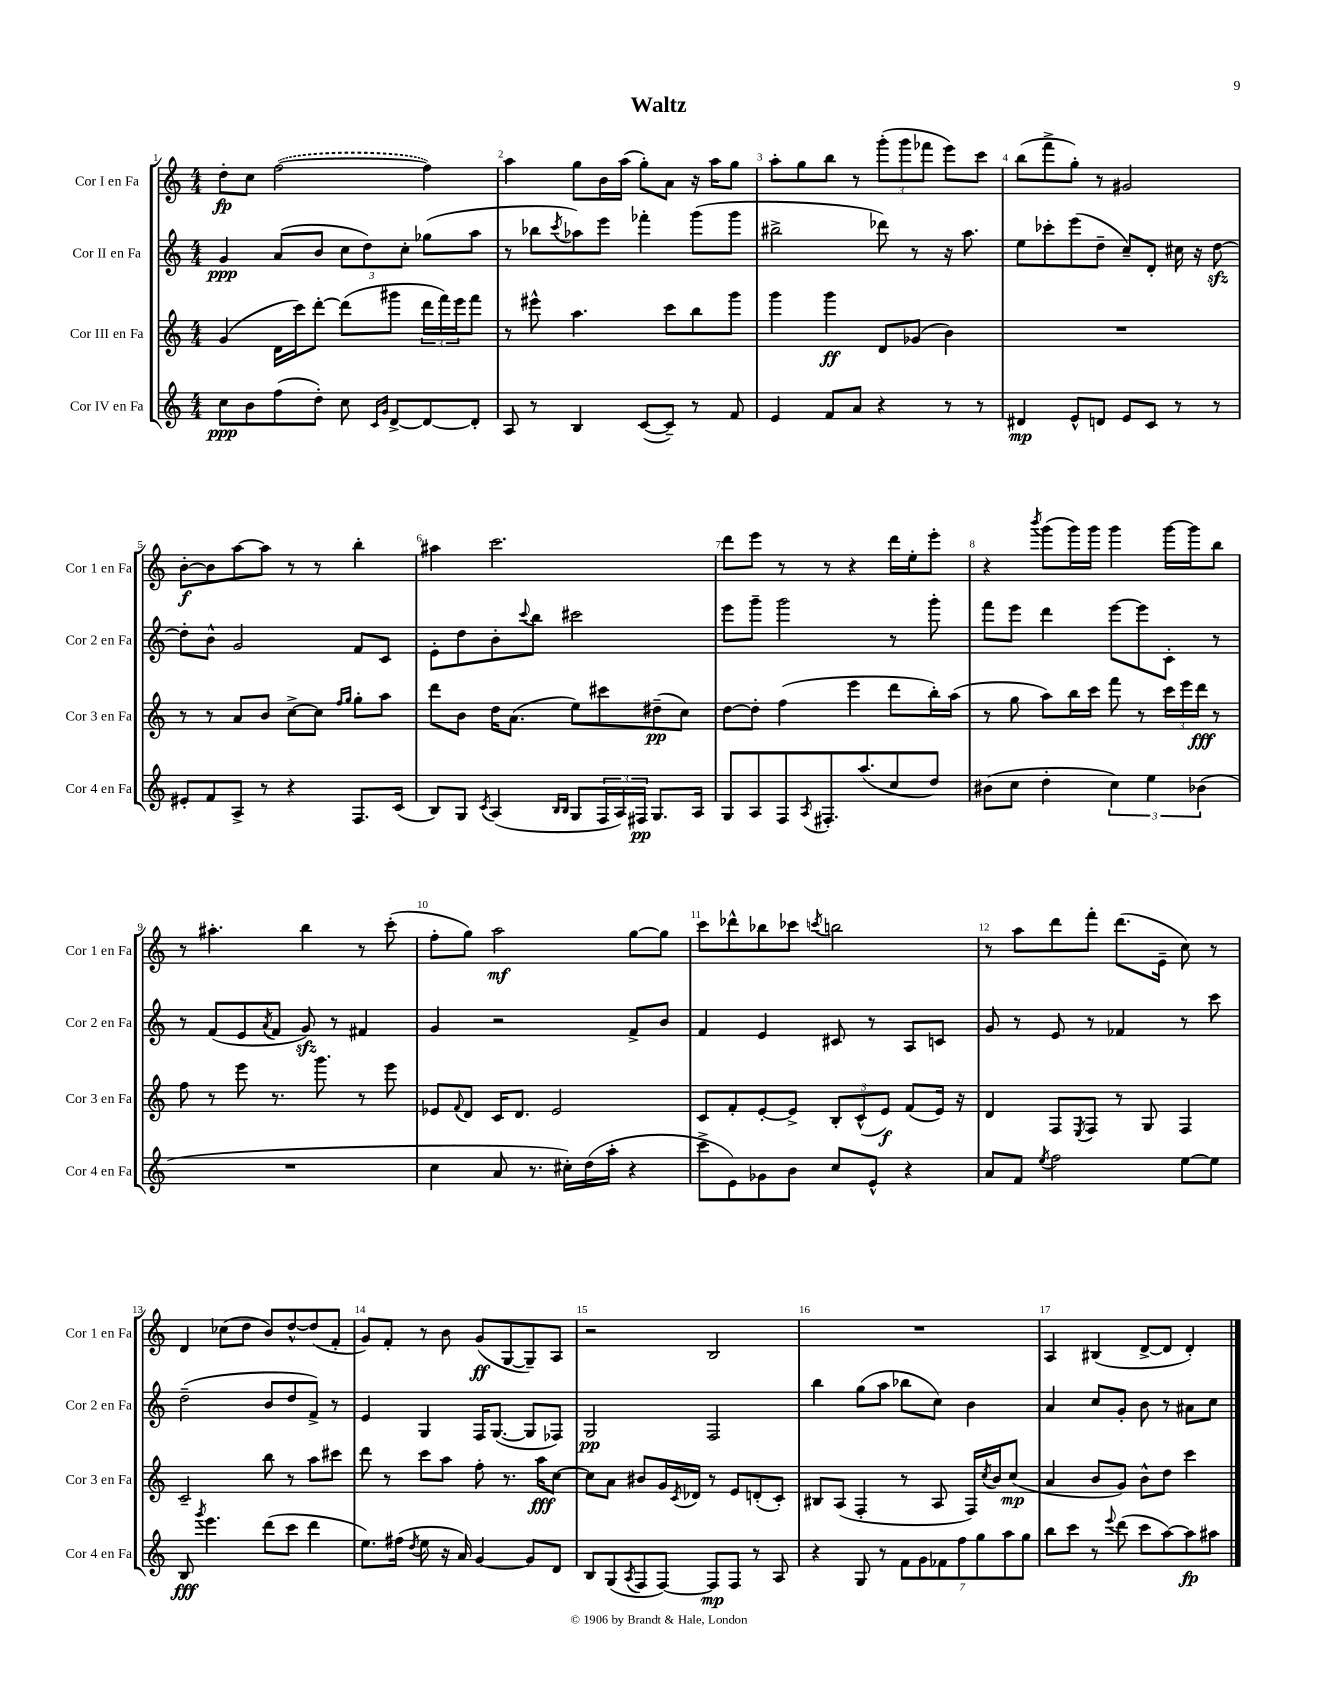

**kern	**dynam	**kern	**dynam	**kern	**dynam	**kern	**dynam
*part4	*part4	*part3	*part3	*part2	*part2	*part1	*part1
*staff4	*staff4	*staff3	*staff3	*staff2	*staff2	*staff1	*staff1
*I"Cor IV en Fa	*	*I"Cor III en Fa	*	*I"Cor II en Fa	*	*I"Cor I en Fa	*
*I'Cor 4 en Fa	*	*I'Cor 3 en Fa	*	*I'Cor 2 en Fa	*	*I'Cor 1 en Fa	*
*clefG2	*	*clefG2	*	*clefG2	*	*clefG2	*
*k[]	*	*k[]	*	*k[]	*	*k[]	*
*M4/4	*	*M4/4	*	*M4/4	*	*M4/4	*
=1	=1	=1	=1	=1	=1	=1	=1
8cc\L	ppp	(4g/	.	4g/	ppp	8dd'\L	fp
8b\	.	.	.	.	.	8cc\J	.
(8ff\	.	16d\LL	.	(8a/L	.	([2ff\	.
.	.	16ccc\J)	.	.	.	.	.
8dd'\J)	.	[8ddd'\J	.	8b/J	.	.	.
8cc\	.	(8ddd\L]	.	12cc\L	.	.	.
.	.	.	.	12dd\)	.	.	.
16qqc/LL	.	.	.	.	.	.	.
16qqg/JJ	.	.	.	.	.	.	.
[8d^/L	.	8ggg#X\J	.	.	.	.	.
.	.	.	.	12cc'\J	.	.	.
8d/_	.	24ddd\LL	.	(8gg-X\L	.	4ff\])	.
.	.	24fff\)	.	.	.	.	.
.	.	24eee\J	.	.	.	.	.
8d'/J]	.	8fff\J	.	8aa\J	.	.	.
=2	=2	=2	=2	=2	=2	=2	=2
8A/	.	8r	.	8r	.	4aa\	.
8r	.	8eee#X^^\	.	8bb-X\L	.	.	.
.	.	.	.	8qccc/	.	.	.
4B/	.	4.aa\	.	8aa-X\)	.	8gg\L	.
.	.	.	.	8eee\J	.	16b\L	.
.	.	.	.	.	.	(16aa\JJ	.
([8c/L	.	.	.	4fff-X'\	.	8gg'\L)	.
8c~/J])	.	8ccc\L	.	.	.	8a\J	.
8r	.	8bb\	.	(8ggg\L	.	16r	.
.	.	.	.	.	.	16aa\KL	.
8f/	.	8ggg\J	.	8ggg\J	.	8gg\J	.
=3	=3	=3	=3	=3	=3	=3	=3
4e/	.	4ggg\	.	2bb#X^\	.	8aa'\L	.
.	.	.	.	.	.	8gg\	.
8f/L	.	4ggg\	ff	.	.	8bb\J	.
8a/J	.	.	.	.	.	8r	.
4r	.	8d/L	.	8ddd-X\)	.	(12ggg'\L	.
.	.	.	.	.	.	12ggg\	.
.	.	(8g-X/J	.	8r	.	.	.
.	.	.	.	.	.	12fff-X\J	.
8r	.	4b\)	.	16r	.	8eee\L)	.
.	.	.	.	8.aa\	.	.	.
8r	.	.	.	.	.	8ccc\J	.
=4	=4	=4	=4	=4	=4	=4	=4
4d#X/	mp	1r	.	8ee\L	.	(8bb\L	.
.	.	.	.	8ccc-X'\	.	8fff^\	.
8e^^/L	.	.	.	(8eee\	.	8gg'\J)	.
8dn/J	.	.	.	8dd~\J	.	8r	.
8e/L	.	.	.	8cc~/L)	.	2g#X/	.
8c/J	.	.	.	8d'/J	.	.	.
8r	.	.	.	16cc#X\	.	.	.
.	.	.	.	16r	.	.	.
8r	.	.	.	[8ddzz\	.	.	.
!!LO:LB:g=z
=5	=5	=5	=5	=5	=5	=5	=5
8e#X'/L	.	8r	.	8dd'\L]	.	[8b'\L	f
8f/	.	8r	.	8b^^\J	.	8b\]	.
8A^/J	.	8a/L	.	2g/	.	[8aa\	.
8r	.	8b/J	.	.	.	8aa\J]	.
4r	.	[8cc^\L	.	.	.	8r	.
.	.	8cc\J]	.	.	.	8r	.
.	.	16qqff/LL	.	.	.	.	.
.	.	16qqgg/JJ	.	.	.	.	.
8.F/L	.	8gg'\L	.	8f/L	.	4bb'\	.
.	.	8aa\J	.	8c/J	.	.	.
(16c/Jk	.	.	.	.	.	.	.
=6	=6	=6	=6	=6	=6	=6	=6
8B/L)	.	8ddd\L	.	8e'\L	.	4aa#X\	.
8G/J	.	8b\J	.	8dd\	.	.	.
8qc/	.	.	.	.	.	.	.
(4A/	.	16dd\KL	.	8b'\	.	2.ccc\	.
.	.	(8.a\J	.	.	.	.	.
.	.	.	.	8qqccc/	.	.	.
.	.	.	.	8bb\J	.	.	.
16qqB/LL	.	.	.	.	.	.	.
16qqB/JJ	.	.	.	.	.	.	.
8G/L	.	8ee\L)	.	2ccc#X\	.	.	.
24F/L	.	8ccc#X\	.	.	.	.	.
24A/)	.	.	.	.	.	.	.
24F#X/JJ	pp	.	.	.	.	.	.
8.G/L	.	(8dd#X~\	pp	.	.	.	.
.	.	8cc\J)	.	.	.	.	.
16A/Jk	.	.	.	.	.	.	.
=7	=7	=7	=7	=7	=7	=7	=7
8G/L	.	[8dd\L	.	8eee\L	.	8ddd\L	.
8A/	.	8dd'\J]	.	8ggg~\J	.	8eee\J	.
8F/	.	(4ff\	.	2ggg\	.	8r	.
8qA/	.	.	.	.	.	.	.
8.F#X'/	.	.	.	.	.	8r	.
.	.	4eee\	.	.	.	4r	.
(8.aa/	.	.	.	.	.	.	.
8cc/	.	8ddd\L	.	8r	.	16ddd\LL	.
.	.	.	.	.	.	16ee'\J	.
8dd/J)	.	16bb'\L)	.	8ggg'\	.	8eee'\J	.
.	.	(16aa\JJ	.	.	.	.	.
=8	=8	=8	=8	=8	=8	=8	=8
(8b#X\L	.	8r	.	8fff\L	.	4r	.
8cc\J	.	8gg\	.	8eee\J	.	.	.
.	.	.	.	.	.	8qbbb/	.
4dd'\	.	8aa\L)	.	4ddd\	.	(8ggg\L	.
.	.	16bb\L	.	.	.	16ggg\L)	.
.	.	16ccc\JJ	.	.	.	16ggg\JJ	.
6cc\)	.	8fff\	.	[8eee\L	.	4ggg\	.
.	.	8r	.	8eee\]	.	.	.
6ee\	.	.	.	.	.	.	.
.	.	24ccc\LL	.	8c'\J	.	[16ggg\LL	.
.	.	24eee\	.	.	.	.	.
.	.	.	.	.	.	16ggg\J]	.
(6b-X\	.	24ddd\JJ	fff	.	.	.	.
.	.	8r	.	8r	.	8bb\J	.
!!LO:LB:g=z
=9	=9	=9	=9	=9	=9	=9	=9
1r	.	8ff\	.	8r	.	8r	.
.	.	8r	.	(8f/L	.	4.aa#X'\	.
.	.	8eee\	.	8e/	.	.	.
.	.	.	.	8qa/	.	.	.
.	.	8.r	.	8f/J	.	.	.
.	.	.	.	8gzz/)	.	4bb\	.
.	.	8.ggg\	.	.	.	.	.
.	.	.	.	8r	.	.	.
.	.	8r	.	4f#X/	.	8r	.
.	.	8eee\	.	.	.	(8ccc'\	.
=10	=10	=10	=10	=10	=10	=10	=10
4cc\	.	8e-X/L	.	4g/	.	8ff'\L	.
.	.	8qqf/	.	.	.	.	.
.	.	8d/J	.	.	.	8gg\J)	.
8a/	.	16c/KL	.	2r	.	2aa\	mf
.	.	8.d/J	.	.	.	.	.
8.r	.	.	.	.	.	.	.
.	.	2e-/	.	.	.	.	.
16cc#X'\LL)	.	.	.	.	.	.	.
(16dd\	.	.	.	.	.	.	.
16aa'\JJ	.	.	.	.	.	.	.
4r	.	.	.	8f^/L	.	[8gg\L	.
.	.	.	.	8b/J	.	8gg\J]	.
=11	=11	=11	=11	=11	=11	=11	=11
8ccc^\L	.	8c/L	.	4f/	.	8ccc\L	.
8e\)	.	8f'/	.	.	.	8ddd-X^^\	.
8g-X\	.	[8e'/	.	4e/	.	8bb-X\	.
8b\J	.	8e^/J]	.	.	.	8ccc-X\J	.
.	.	.	.	.	.	8qcccn/	.
8cc/L	.	12B'/L	.	8c#X/	.	2bbn\	.
.	.	(12c^^/	.	.	.	.	.
8e^^/J	.	.	.	8r	.	.	.
.	.	12e/J)	f	.	.	.	.
4r	.	(8f/L	.	8A/L	.	.	.
.	.	16e/Jk)	.	8cn/J	.	.	.
.	.	16r	.	.	.	.	.
=12	=12	=12	=12	=12	=12	=12	=12
8a/L	.	4d/	.	8g/	.	8r	.
8f/J	.	.	.	8r	.	8aa\L	.
8qee/	.	.	.	.	.	.	.
2ff\	.	8F/L	.	8e/	.	8ddd\	.
.	.	8qE/	.	.	.	.	.
.	.	8F/J	.	8r	.	8fff'\J	.
.	.	8r	.	4f-X/	.	(8.ddd\L	.
.	.	8G/	.	.	.	.	.
.	.	.	.	.	.	16e~\Jk	.
[8ee\L	.	4F/	.	8r	.	8cc\)	.
8ee\J]	.	.	.	8ccc\	.	8r	.
!!LO:LB:g=z
=13	=13	=13	=13	=13	=13	=13	=13
8B/	fff	2c~/	.	(2dd~\	.	4d/	.
8qggg/	.	.	.	.	.	.	.
4.eee\	.	.	.	.	.	.	.
.	.	.	.	.	.	(8cc-X\L	.
.	.	.	.	.	.	8dd\J	.
(8ddd\L	.	8bb\	.	8b/L	.	8b/L)	.
8ccc\J	.	8r	.	8dd/	.	[8dd^^/	.
4ddd\	.	8aa\L	.	8f^/J)	.	(8dd/]	.
.	.	8ccc#X\J	.	8r	.	8f'/J	.
=14	=14	=14	=14	=14	=14	=14	=14
8.ee\L)	.	8ddd\	.	4e/	.	8g/L)	.
.	.	8r	.	.	.	8f'/J	.
(16ff#X\Jk	.	.	.	.	.	.	.
8qdd/	.	.	.	.	.	.	.
8ee\	.	8ccc\L	.	4G/	.	8r	.
16r	.	8aa\J	.	.	.	8b\	.
16a/)	.	.	.	.	.	.	.
[4g/	.	8ff'\	.	16F/KL	.	(8g/L	ff
.	.	.	.	([8.G/J	.	.	.
.	.	8.r	.	.	.	[8G/	.
8g/L]	.	.	.	8G/L]	.	8G~/])	.
.	.	16aa\KL	fff	.	.	.	.
8d/J	.	[8cc\J	.	8F-X/J)	.	8A/J	.
=15	=15	=15	=15	=15	=15	=15	=15
8B/L	.	8cc\L]	.	2G/	pp	2r	.
(8G/	.	8a\J	.	.	.	.	.
8qA/	.	.	.	.	.	.	.
8F/	.	8b#X/L	.	.	.	.	.
[8F/J)	.	16g/L	.	.	.	.	.
.	.	8qc/	.	.	.	.	.
.	.	16d-X/JJ	.	.	.	.	.
8F/L]	mp	8r	.	2F/	.	2B/	.
8F/J	.	8e/L	.	.	.	.	.
8r	.	(8dn'/	.	.	.	.	.
8A/	.	8c'/J)	.	.	.	.	.
=16	=16	=16	=16	=16	=16	=16	=16
4r	.	8B#X/L	.	4bb\	.	1r	.
.	.	(8A/J	.	.	.	.	.
8G/	.	4F'/	.	(8gg\L	.	.	.
8r	.	.	.	8aa\J	.	.	.
14f\L	.	8r	.	8bb-X\L	.	.	.
14g\	.	.	.	.	.	.	.
.	.	8A/	.	8cc\J)	.	.	.
14f-X\	.	.	.	.	.	.	.
14ff\	.	.	.	.	.	.	.
.	.	16F/LL)	.	4b\	.	.	.
14gg\	.	.	.	.	.	.	.
.	.	8qcc/	.	.	.	.	.
.	.	16b/J	.	.	.	.	.
14aa\	.	.	.	.	.	.	.
.	.	(8cc/J	mp	.	.	.	.
14gg\J	.	.	.	.	.	.	.
=17	=17	=17	=17	=17	=17	=17	=17
8bb\L	.	4a/	.	4a/	.	4A/	.
8ccc\J	.	.	.	.	.	.	.
8r	.	8b/L	.	8cc/L	.	(4B#X/	.
8qqeee/	.	.	.	.	.	.	.
(8ddd\	.	8g/J)	.	8g'/J	.	.	.
8ccc\L	.	8b^^\L	.	8b\	.	[8d^/L	.
[8aa\)	.	8dd\J	.	8r	.	8d/J]	.
8aa\]	fp	4ccc\	.	8a#X\L	.	4d'/)	.
8aa#X\J	.	.	.	8cc\J	.	.	.
==	==	==	==	==	==	==	==
*-	*-	*-	*-	*-	*-	*-	*-
